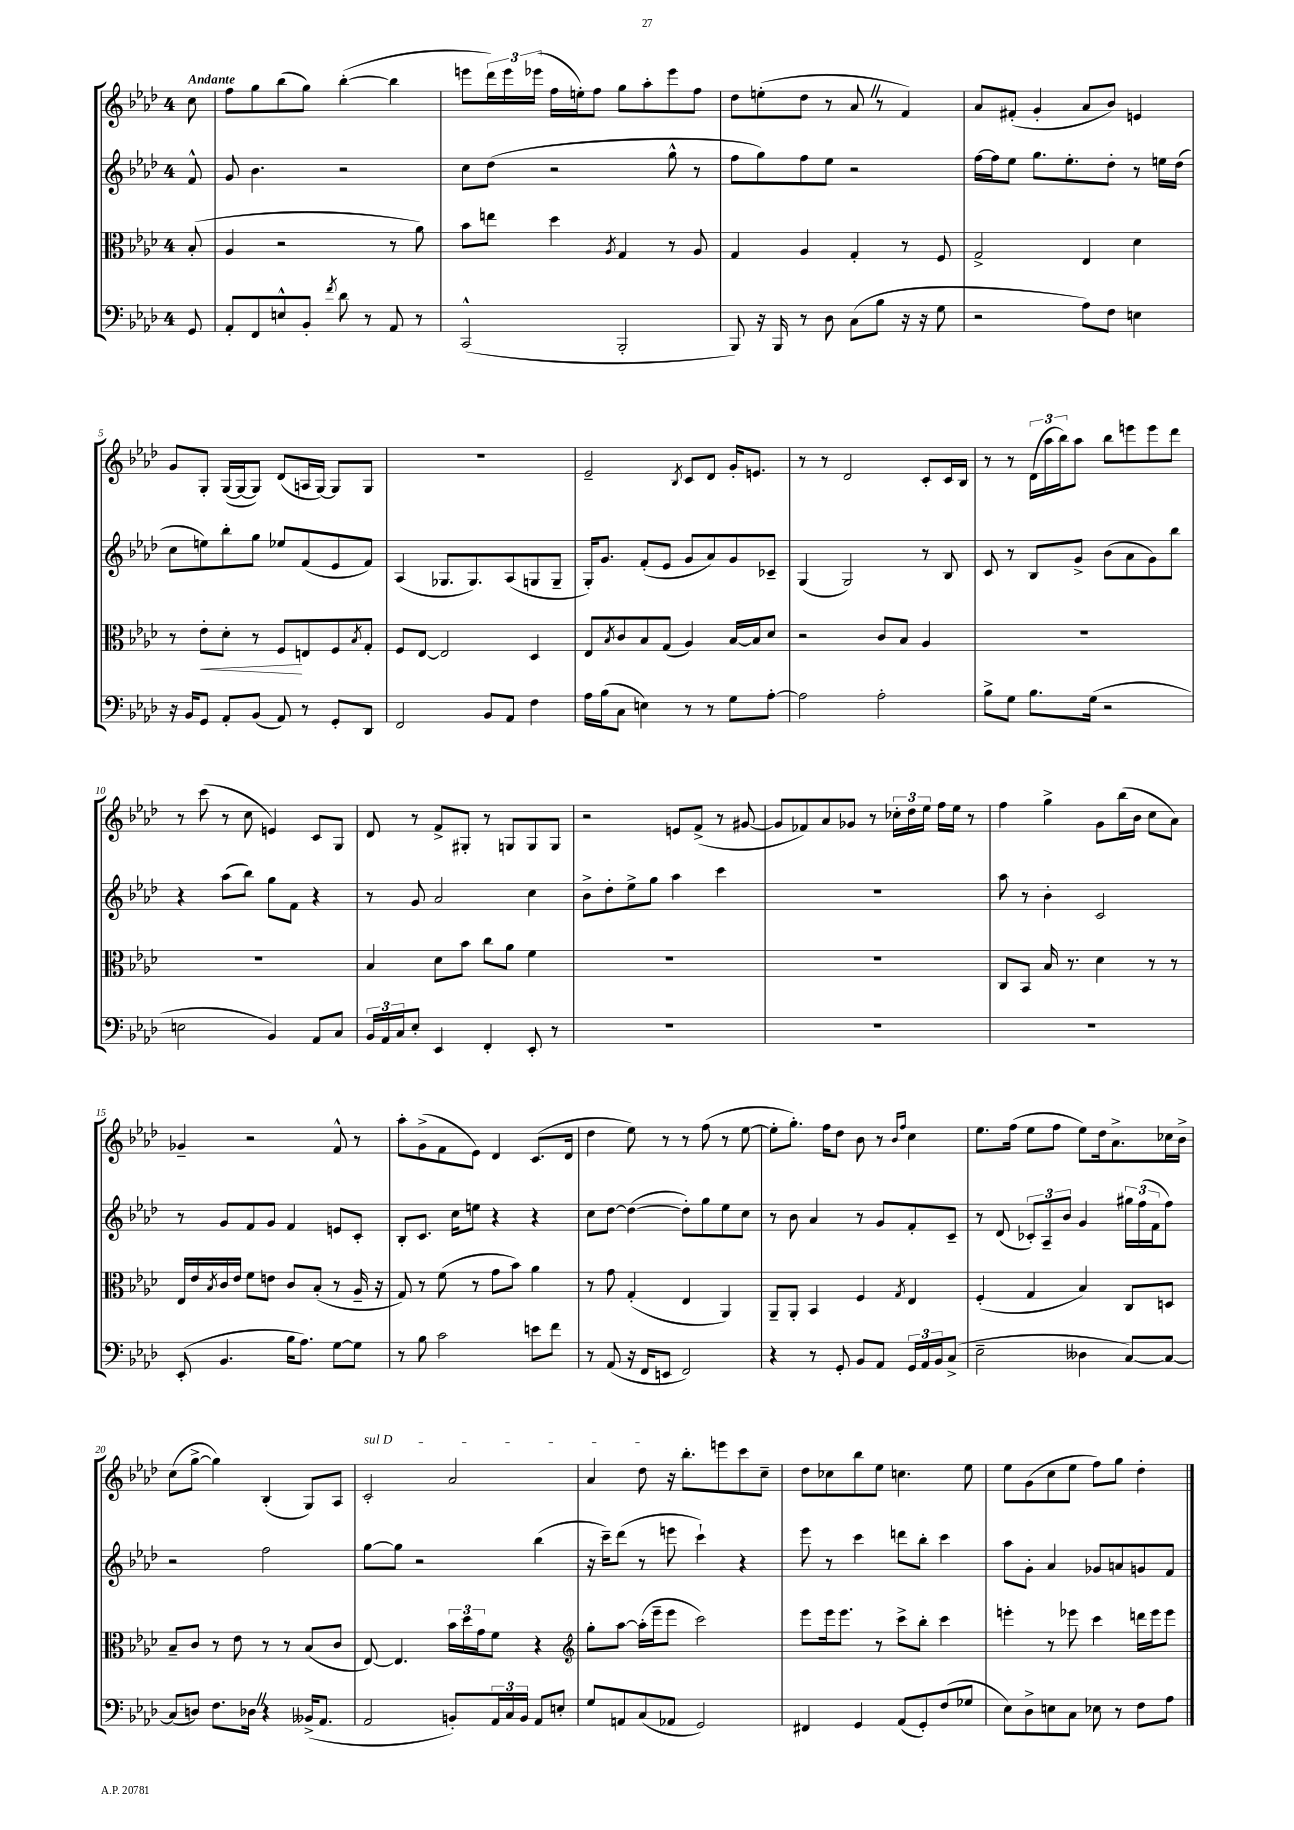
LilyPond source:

<<
\new StaffGroup <<
\new Staff = "s0" {
    \clef treble \key aes \major \once \override Staff.TimeSignature.style = #'single-digit \time 4/4 \partial 8 \tempo "Andante"
    c''8 |
    f''8 g''8 bes''8( g''8) bes''4~-.( bes''4 |
    e'''8 \tuplet 3/2 { des'''16) e'''16 ees'''16( } f''16 e''16-.) f''8 g''8 aes''8-. ees'''8 f''8 |
    des''8 e''8-.( des''8 r8 aes'8 \once \override BreathingSign.text = \markup { \musicglyph "scripts.caesura.straight" } \breathe r8 f'4) |
    aes'8 fis'8-.( g'4-. aes'8 bes'8) e'4 |
    g'8 g8-. g16~( g16~ g8) des'8( a16 g16~) g8 g8 |
    R1 |
    ees'2-- \acciaccatura { bes8 } c'8 des'8 g'16-. e'8. |
    r8 r8 des'2 c'8-. c'16 bes16 |
    r8 r8 \tuplet 3/2 { des'16( aes''16 bes''16) } aes''8 bes''8 e'''8 e'''8 des'''8 |
    r8 c'''8( r8 c''8 e'4) c'8 g8 |
    des'8 r8 f'8-> gis8-. r8 g8 g8 g8 |
    r2 e'8 f'8->( r8 gis'8~ |
    gis'8 fes'8) aes'8 ges'8 r8 \tuplet 3/2 { ces''16-. des''16 ees''16 } f''16 ees''16 r8 |
    f''4 g''4-> g'8 bes''16( bes'16 c''8 aes'8) |
    ges'4-- r2 f'8-^ r8 |
    aes''8-. g'8->( f'8 ees'8) des'4 c'8.( des'16 |
    des''4 ees''8) r8 r8 f''8( r8 ees''8~ |
    ees''8-. g''8.-.) f''16 des''8 bes'8 r8 \grace { bes'16 f''16 } c''4 |
    ees''8. f''16( ees''8 f''8 ees''8) des''16 aes'8.-> ces''16 bes'16-> |
    c''8( g''8~-> g''4) bes4-.( g8) aes8 |
    \once \override TextSpanner.bound-details.left.text = \markup { \italic "sul D" } c'2-.\startTextSpan aes'2 |
    aes'4 des''8\stopTextSpan r16 bes''8.-. e'''8 c'''8 c''8-- |
    des''8 ces''8 bes''8 ees''8 c''4. ees''8 |
    ees''8 g'8( c''8 ees''8 f''8) g''8 des''4-. \bar "|." |
}
\new Staff = "s1" {
    \clef treble \key aes \major \once \override Staff.TimeSignature.style = #'single-digit \time 4/4 \partial 8
    f'8-^ |
    g'8 bes'4. r2 |
    c''8 des''8( r2 g''8-^ r8 |
    f''8 g''8) f''8 ees''8 r2 |
    f''16~ f''16 ees''8 g''8. ees''8.-. des''8-. r8 e''16 des''16( |
    c''8 e''8) bes''8-. g''8 ees''8 f'8( ees'8 f'8) |
    aes4( ges8. ges8.) aes8( g8 g8-- |
    g16-.) g'8. f'8-.( ees'8 g'8 aes'8) g'8 ces'8-- |
    g4( g2) r8 bes8 |
    c'8 r8 bes8 g'8-> bes'8( aes'8 g'8) bes''8 |
    r4 aes''8( bes''8) g''8 f'8 r4 |
    r8 g'8 aes'2 c''4 |
    bes'8-> des''8-. ees''8-> g''8 aes''4 c'''4 |
    R1 |
    aes''8 r8 bes'4-. c'2 |
    r8 g'8 f'8 g'8 f'4 e'8 c'8-. |
    bes8-. c'8. c''16 e''8 r4 r4 |
    c''8 des''8~ des''4~( des''8-.) g''8 ees''8 c''8 |
    r8 bes'8 aes'4 r8 g'8 f'8-. c'8-- |
    r8 des'8( \tuplet 3/2 { ces'8-.) aes8-- bes'8 } g'4 \tuplet 3/2 { gis''16 f''16( f'16 } f''8) |
    r2 f''2 |
    g''8~ g''8 r2 bes''4( |
    r16 c'''16--) des'''8( r8 e'''8 c'''4-!) r4 |
    ees'''8 r8 c'''4 d'''8 bes''8-. c'''4 |
    aes''8 g'8-. aes'4 ges'8 a'8 g'8 f'8 \bar "|." |
}
\new Staff = "s2" {
    \clef alto \key aes \major \once \override Staff.TimeSignature.style = #'single-digit \time 4/4 \partial 8
    bes8-.( |
    aes4 r2 r8 aes'8) |
    bes'8 e''8 des''4 \acciaccatura { aes8 } g4 r8 aes8 |
    g4 aes4 g4-. r8 f8 |
    g2-> ees4 des'4 |
    r8 ees'8-.\< des'8-. r8 f8\! e8 f8 \acciaccatura { bes8 } g8-. |
    f8 ees8~ ees2 des4 |
    ees8 \acciaccatura { bes8 } c'8 bes8 g8( aes4) bes16~ bes16 des'8 |
    r2 c'8 bes8 aes4 |
    R1 |
    R1 |
    bes4 des'8 bes'8 c''8 aes'8 f'4 |
    R1 |
    R1 |
    c8 bes,8 bes16 r8. des'4 r8 r8 |
    ees16 ees'16 \acciaccatura { bes8 } c'16 ees'16 f'8 e'8 c'8 bes8-.( r8 aes16-- r16 |
    g8) r8 f'8( r8 g'8 bes'8) aes'4 |
    r8 g'8 g4-.( ees4 aes,4) |
    aes,8-- aes,8-. bes,4 f4 \acciaccatura { g8 } ees4 |
    f4-.( g4 bes4) c8 d8 |
    bes8-- c'8 r8 ees'8 r8 r8 bes8( c'8 |
    ees8~) ees4. \tuplet 3/2 { bes'16 des''16 g'16 } f'8 r4 |
    \clef treble g''8-. aes''8~ aes''16-.( ees'''16-- ees'''8 c'''2) |
    ees'''8 ees'''16 ees'''8. r8 c'''8-> bes''8-. c'''4 |
    e'''4-. r8 ees'''8 c'''4 d'''16 ees'''16 ees'''8 \bar "|." |
}
\new Staff = "s3" {
    \clef bass \key aes \major \once \override Staff.TimeSignature.style = #'single-digit \time 4/4 \partial 8
    g,8 |
    aes,8-. f,8 e8-^ bes,8-. \acciaccatura { f'8 } des'8 r8 aes,8 r8 |
    c,2-^( bes,,2-. |
    bes,,8) r16 bes,,16 r8 des8 c8( bes8 r16 r16 g8 |
    r2 aes8) f8 e4 |
    r16 bes,16 g,8 aes,8-. bes,8( aes,8) r8 g,8-. des,8 |
    f,2 bes,8 aes,8 f4 |
    aes16 bes16( c8 e4) r8 r8 g8 aes8~-. |
    aes2 aes2-. |
    bes8-> g8 bes8. g16( r2 |
    e2 bes,4) aes,8 c8 |
    \tuplet 3/2 { bes,16 aes,16 c16 } ees8-. ees,4 f,4-. ees,8-. r8 |
    R1 |
    R1 |
    R1 |
    ees,8-.( bes,4. bes16 aes8.) g8~ g8 |
    r8 bes8 c'2 e'8 f'8 |
    r8 aes,8( r16 f,16 e,8 f,2) |
    r4 r8 g,8-. bes,8 aes,8 \tuplet 3/2 { g,16 aes,16 bes,16 } c8->( |
    ees2-- deses4 c8~) c8~ |
    c8( d8) f8. des16 \once \override BreathingSign.text = \markup { \musicglyph "scripts.caesura.straight" } \breathe r4 beses,16->( aes,8. |
    aes,2 b,8-.) \tuplet 3/2 { aes,16 c16 b,16 } aes,8 e8-. |
    g8 a,8 c8( aes,8 g,2) |
    fis,4 g,4 aes,8( g,8-.) f8( ges8 |
    ees8) des8-> e8 c8 ees8 r8 f8 aes8 \bar "|." |
}
>>
>>
